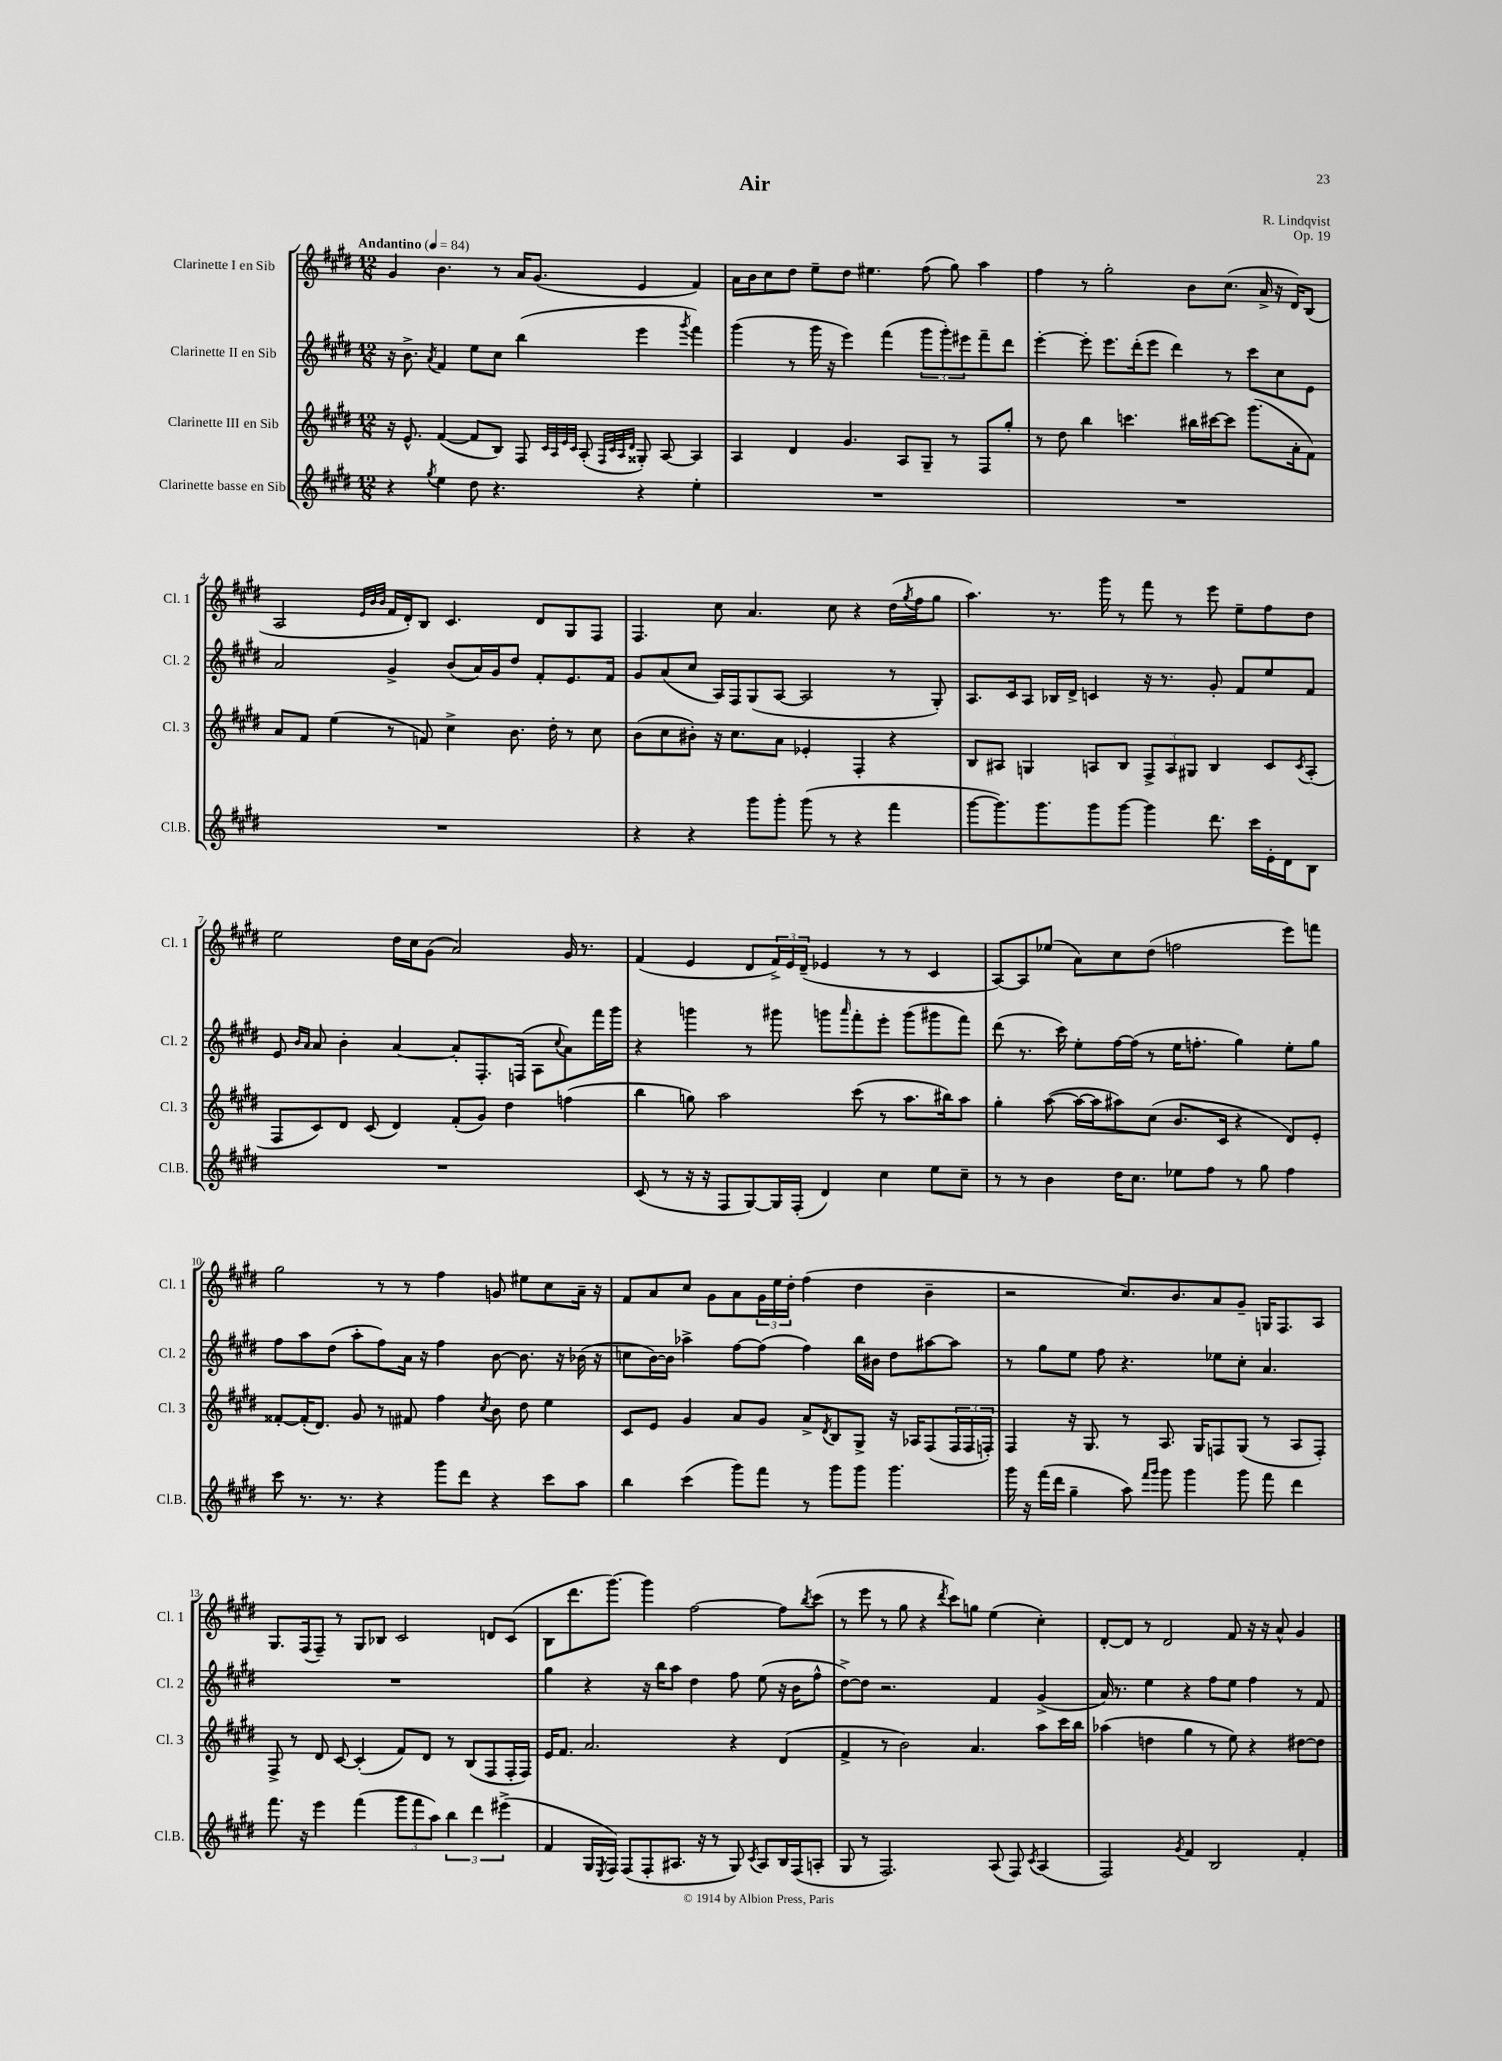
\header { title = "Air" composer = "R. Lindqvist" opus = "Op. 19" }
<<
\new StaffGroup <<
\new Staff = "s0" \with { instrumentName = "Clarinette I en Sib" shortInstrumentName = "Cl. 1" } {
    \clef treble \key e \major \numericTimeSignature \time 12/8 \tempo "Andantino" 4 = 84
    gis'4 b'4. r8 a'16 gis'8.( e'4 fis'4) |
    a'16 b'16 cis''8 dis''8 e''8-- dis''8 eis''4. fis''8( gis''8) a''4 |
    fis''4 r8 gis''2-. b'8 cis''8.( a'16-> r16 dis'16) b8( |
    a2 \grace { e'32 b'32 b'32 } fis'16 dis'16-.) b8 cis'4. dis'8 gis8 fis8 |
    fis4. cis''8 a'4. cis''8 r4 dis''16( \acciaccatura { gis''8 } fis''16 gis''8 |
    a''4.) r8. gis'''16 r8 fis'''8 r8 e'''8 e''8-- fis''8 dis''8 |
    e''2 dis''16 cis''16 gis'8( a'2) gis'16 r8. |
    fis'4( e'4 dis'8 \tuplet 3/2 { fis'16->) e'16 dis'16--( } ees'4 r8 r8 cis'4 |
    a8~) a8 ees''8( a'8) cis''8 dis''8( f''2 e'''8) f'''8 |
    gis''2 r8 r8 fis''4 g'8 eis''8 cis''8 a'16-- r16 |
    fis'8 a'8 cis''8 gis'8 a'8 \tuplet 3/2 { gis'16 e''16 dis''16-. } fis''4( dis''4 b'4-- |
    r2 cis''8.) b'8. a'8 gis'8-- g16 fis8. a8 |
    gis8. fis16( fis8--) r8 gis8 bes8 cis'2 d'8 cis'8( |
    b8 dis'''8. gis'''8.~) gis'''4 fis''2~ fis''8 \acciaccatura { b''8 } cis'''8( |
    r8 e'''8 r8 gis''8 r4 \acciaccatura { dis'''8 } cis'''8) g''8 e''4( cis''4-.) |
    dis'8~-. dis'8 r8 dis'2 fis'8 r16 r16 a'8-^ gis'4 \bar "|." |
}
\new Staff = "s1" \with { instrumentName = "Clarinette II en Sib" shortInstrumentName = "Cl. 2" } {
    \clef treble \key e \major \numericTimeSignature \time 12/8
    r16 b'8.-> \acciaccatura { a'8 } fis'4 e''8 cis''8 b''4( e'''4 \acciaccatura { gis'''8 } fis'''4) |
    gis'''4( r8 gis'''16 r16 e'''4) fis'''4( \tuplet 3/2 { gis'''8 gis'''8-.) eis'''8 } fis'''8-- dis'''8 |
    e'''4~-. e'''8-. e'''8. dis'''16-.( e'''8 dis'''4) r8 cis'''8 cis''8 e'8 |
    a'2 gis'4-> b'8( a'16) gis'16 dis''8 fis'8-. e'8. fis'16 |
    gis'8 a'8( cis''8 a16) fis16 gis8( a8~ a2 r8 gis8-.) |
    a8. cis'16 a8 bes16 dis'16-> c'4 r16 r8. gis'8-. fis'8 e''8 fis'8 |
    e'8 \grace { b'16 a'16 } a'8 b'4-. a'4~ a'8-. fis8.-. f16( a8 \appoggiatura { cis''8 } a'8) fis'''16 gis'''16 |
    r4 g'''4 r8 gis'''8 g'''8 \grace { a'''16 } fis'''8-. e'''8-. g'''8( gis'''8 fis'''8) |
    dis'''8( r8. cis'''16) e''8-. fis''16~ fis''16( r8 e''16 f''8.-. gis''4) e''8-. gis''8 |
    fis''8 a''8 dis''8( a''8-. fis''8) a'16 r16 fis''4 b'8~ b'8. r16 bes'16( r16 |
    c''8 b'16~) b'16 aes''4-> fis''8~ fis''8( fis''4) b''16 bis'16 dis''8 ais''8~ ais''8 |
    r8 gis''8 e''8 fis''8 r4. ees''8 cis''8-. a'4. |
    R1. |
    gis''4 r4 r16 b''16 a''8 dis''4 fis''8 e''8( r16 b'16 fis''8-^ |
    dis''8~->) dis''8 r2. fis'4 gis'4->( |
    a'16) r8. e''4 r4 fis''8 e''8 fis''4 r8 fis'8 \bar "|." |
}
\new Staff = "s2" \with { instrumentName = "Clarinette III en Sib" shortInstrumentName = "Cl. 3" } {
    \clef treble \key e \major \numericTimeSignature \time 12/8
    r16 e'8.-^ fis'4~( fis'8 b8) fis8 \grace { cis'32 a32 e'32 cis'32 } a8-.( \grace { fis32 cis'32 a32 dis'32 } gisis8-.) a8~ a4 |
    a4 dis'4 gis'4. a8 gis8-- r8 fis8 gis''8-. |
    r8 dis''8 b''4 c'''4. bis''16 cis'''16~ cis'''8 gis'''8.( a'16-. fis'8) |
    a'8 fis'8 e''4( r8 f'8) cis''4-> b'8. dis''16-. r8 cis''8 |
    b'8( cis''8 bis'8-.) r16 cis''8. a'8 ees'4-. fis4-. r4 |
    b8 ais8 g4 a8 b8 \tuplet 3/2 { fis8-> a8 gis8 } b4 cis'8 \acciaccatura { cis'8 } a8-.( |
    fis8 cis'8) dis'8 cis'8( dis'4) fis'8-.( gis'8) dis''4 f''4( |
    b''4 g''8) a''2 cis'''8( r8 a''8. bis''16) a''8 |
    gis''4-. a''8~( a''16~ a''16 ais''8) cis''8( b'8. cis'16 r4 dis'8) e'8-. |
    fisis'8~-. fisis'16-.( dis'8.) gis'8 r8 fis'8 fis''4 \acciaccatura { cis''8 } b'8 dis''8 e''4 |
    cis'8 e'8 gis'4 a'8 gis'8 a'8-> \acciaccatura { dis'8 } b8 gis8-> r16 aes16 fis8( \tuplet 3/2 { fis16 fis16 f16-.) } |
    fis4 r16 gis8. r8 a8. gis16 f8 gis8( r8 a8 f8-.) |
    fis8-> r8 dis'8 cis'8~ cis'4-.( fis'8) dis'8 r8 b8( fis8 fis16-. fis16) |
    e'16 fis'8. a'2. r4 dis'4( |
    fis'4-> r8 b'2) a'4. a''8 cis'''16 b''16 |
    aes''4( d''4 gis''4 r8 e''8) r4 dis''8~ dis''8 \bar "|." |
}
\new Staff = "s3" \with { instrumentName = "Clarinette basse en Sib" shortInstrumentName = "Cl.B." } {
    \clef treble \key e \major \numericTimeSignature \time 12/8
    r4 \acciaccatura { gis''8 } e''4 dis''8 r4. r4 e''4-. |
    R1. |
    R1. |
    R1. |
    r4 r4 gis'''8 gis'''8-. gis'''8( r8 r4 fis'''4 |
    gis'''8~ gis'''8.) gis'''8. gis'''8 gis'''8~ gis'''4 dis'''8. cis'''16 e'16-. dis'16 b8 |
    R1. |
    cis'8( r8 r16 r16 fis8 gis8~) gis16 fis16-.( dis'4) cis''4 e''8 cis''8-- |
    r8 r8 b'4 dis''16 cis''8. ees''8 fis''8 r8 gis''8 fis''4 |
    cis'''8 r8. r8. r4 gis'''8 dis'''8 r4 cis'''8 a''8 |
    b''4 cis'''4( gis'''8) fis'''8 r8 gis'''8 gis'''8 gis'''4. |
    gis'''16 r16 fis'''16( dis'''16 gis''4-- a''8) \grace { fis'''16 gis'''16 } gis'''8 gis'''4 gis'''8 fis'''8 dis'''4 |
    fis'''8. r16 e'''4 fis'''4( \tuplet 3/2 { gis'''8 fis'''8 a''8) } \tuplet 3/2 { b''4 dis'''4 eis'''4->( } |
    fis'4 gis16 \acciaccatura { e8 } fis16) fis8( fis8-. ais8. r16 r8 gis8) \acciaccatura { cis'8 } ais8 b16 fis16( a8-. |
    gis8 r8 fis2.) a8( fis8) \acciaccatura { cis'8 } a4( |
    fis2) \acciaccatura { gis'8 } fis'4 b2 fis'4-. \bar "|." |
}
>>
>>
